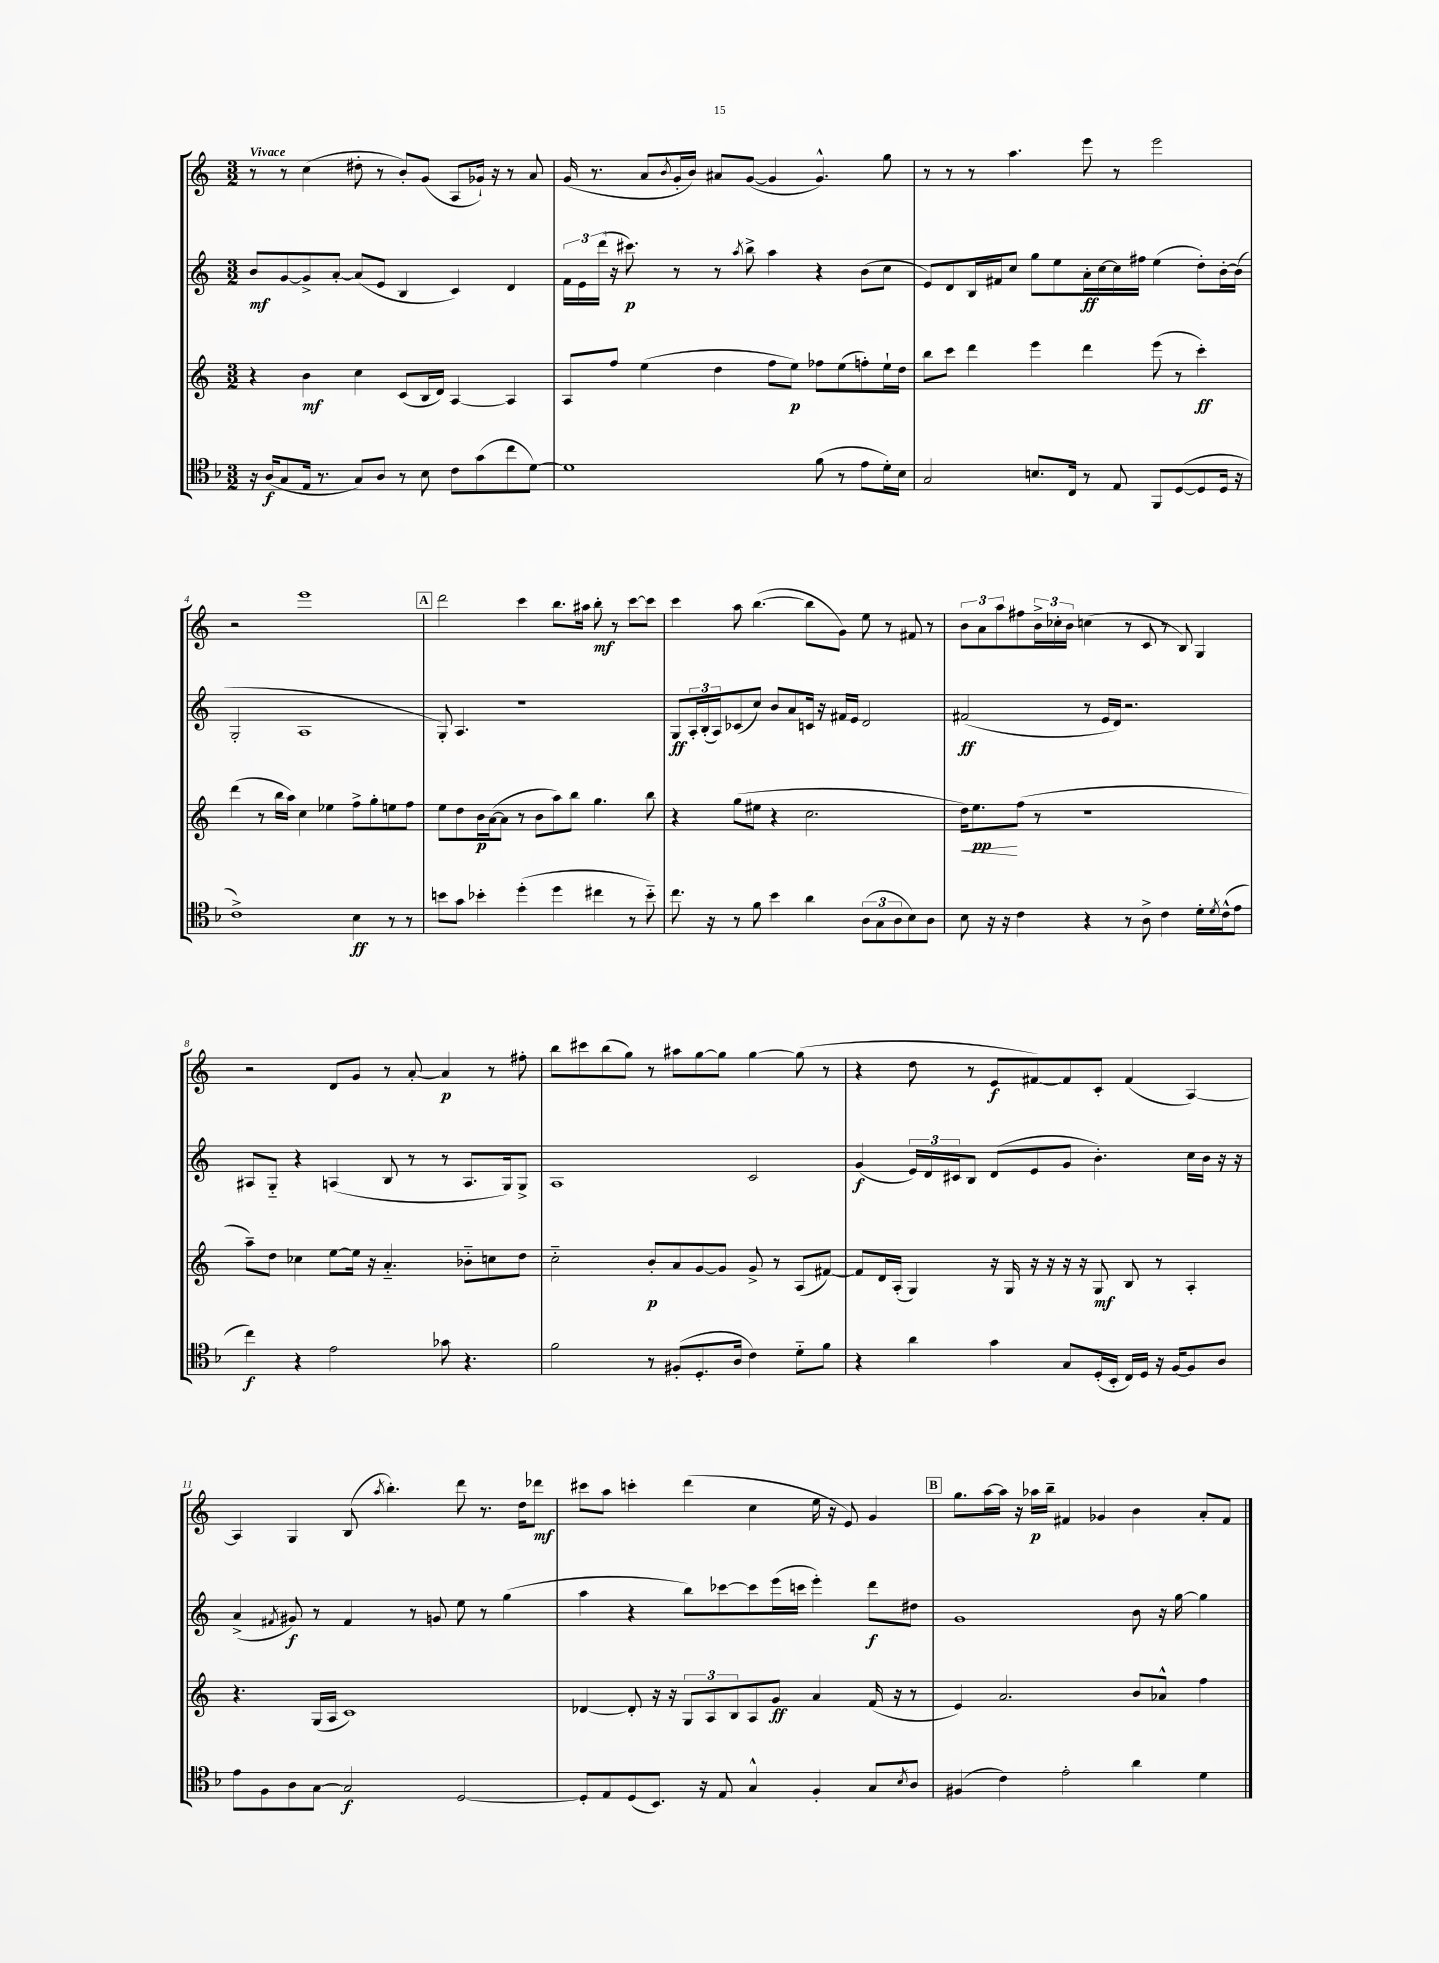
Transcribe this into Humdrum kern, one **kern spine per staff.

**kern	**kern	**kern	**kern
*staff4	*staff3	*staff2	*staff1
*clefC4	*clefG2	*clefG2	*clefG2
*k[b-]	*k[]	*k[]	*k[]
*M3/2	*M3/2	*M3/2	*M3/2
16r	4r	8b	8r
(16A	.	.	.
8G	.	[8g	8r
16E	4b	8g^]	(4cc
8.r	.	.	.
.	.	[8a'	.
8G)	4cc	(8a]	8dd#'
8A	.	8e	8r
8r	(8c	4B	8b')
8B-	16B	.	(8g
.	16d)	.	.
8c	[4A	4c)	8A
(8g	.	.	16g-`)
.	.	.	16r
8cc	4A]	4d	8r
[8d)	.	.	8a
=	=	=	=
1d]	8A	24f	(16g
.	.	24e	.
.	.	.	8.r
.	.	(24ddd	.
.	8ff	16r	.
.	.	8.ccc#)	.
.	(4ee	.	8a
.	.	.	8qb
.	.	8r	16g'
.	.	.	16b)
.	4dd	8r	8a#
.	.	8qaa	.
.	.	8bb^	([8g
.	8ff	4aa	4g]
.	8ee)	.	.
(8f	8ff-	4r	4.g^^)
8r	(8ee	.	.
8e	8ff')	(8b	.
16d')	16ee`	8cc	8gg
16B-	16dd	.	.
=	=	=	=
2G	8bb	8e)	8r
.	8ccc	8d	8r
.	4ddd	16B	8r
.	.	16f#	.
.	.	8cc	4.aa
8.B	4eee	8gg	.
.	.	8ee	.
16C	.	.	.
8r	4ddd	16a'	8eee
.	.	[16cc	.
8E	.	16cc]	8r
.	.	16ff#	.
8FF	(8eee	(4ee	2eee
([8D	8r	.	.
8D]	4ccc')	8dd')	.
16D	.	[16b'	.
16r	.	(16b]	.
=	=	=	=
1c^)	(4ddd	2G'	2r
.	8r	.	.
.	16bb	.	.
.	16aa)	.	.
.	4cc	1A	1eee
.	4ee-	.	.
4B-	8ff^	.	.
.	8gg'	.	.
8r	8ee	.	.
8r	8ff	.	.
=	=	=	=
8b	8ee	8G')	2ddd
8g	8dd	4.A	.
4b-'	16b	.	.
.	([16a	.	.
.	8a]	.	.
(4dd'	8r	1r	4ccc
.	8b	.	.
4dd	8aa)	.	8.bb
.	8bb	.	.
.	.	.	16aa#
4cc#	4.gg	.	8bb'
.	.	.	8r
8r	.	.	[8ccc
8b-'~)	8bb	.	8ccc]
=	=	=	=
8.cc	4r	8G	4ccc
.	.	24A'	.
.	.	(24B'	.
16r	.	.	.
.	.	24A)	.
8r	(8gg	(8c-	8aa
8f	8ee#	8cc)	([4.bb
4b-	4r	8b	.
.	.	8a	.
4a	2.cc	16c	8bb]
.	.	16r	.
.	.	16f#	8g)
.	.	16e	.
(12A	.	2d	8ee
12G	.	.	.
.	.	.	8r
12A	.	.	.
8B-)	.	.	8f#
8A	.	.	8r
=	=	=	=
8B-	16dd)	(2f#	12b
.	8.ee	.	.
.	.	.	12a
16r	.	.	.
.	.	.	12aa
16r	.	.	.
4c	(8ff	.	8ff#
.	8r	.	24b^
.	.	.	24cc-'
.	.	.	24b
4r	1r	8r	(4cc
.	.	16e	.
.	.	16d)	.
8r	.	2.r	8r
8A^	.	.	8c
4c	.	.	8r
.	.	.	8B)
16d'	.	.	4G
8qd	.	.	.
(16c^^	.	.	.
8e	.	.	.
=	=	=	=
4cc)	8aa~)	8A#	2r
.	8dd	8G'~	.
4r	4cc-	4r	.
2e	[8ee	(4A	8d
.	16ee]	.	8g
.	16r	.	.
.	4.a'~	8B	8r
.	.	8r	[8a'
8g-	.	8r	4a]
4.r	8b-'~	8.A	.
.	8cc	.	8r
.	.	16G)	.
.	8dd	8G^	8ff#'
=	=	=	=
2f	2cc'~	1A	8bb
.	.	.	8ccc#
.	.	.	(8bb
.	.	.	8gg)
8r	8b'	.	8r
(8F#'	8a	.	8aa#
8.D'	[8g	.	[8gg
.	8g]	.	8gg]
16A	.	.	.
4c)	8g^	2c	[4gg
.	8r	.	.
8d'~	(8A	.	(8gg]
8f	[8f#)	.	8r
=	=	=	=
4r	8f#]	(4g	4r
.	16d	.	.
.	(16A'	.	.
4a	4G)	24e)	8dd
.	.	24d	.
.	.	24c#	.
.	.	8B	8r
4g	16r	(8d	8e
.	16G	.	.
.	16r	8e	[8f#)
.	16r	.	.
8G	16r	8g	8f#]
.	16r	.	.
(16D'	8G	4.b')	8c'
16BB-'	.	.	.
16C)	8B	.	(4f#
16D	.	.	.
16r	8r	.	.
[16F	.	.	.
8F]	4A'	16cc	[4A)
.	.	16b	.
8A	.	16r	.
.	.	16r	.
=	=	=	=
8e	4.r	(4a^	4A]
8F	.	.	.
.	.	8qf#	.
8A	.	8g#)	4G
[8G	(16G	8r	.
.	16A	.	.
2G]	1c)	4f#	(8B
.	.	.	8qaa
.	.	.	4.bb')
.	.	8r	.
.	.	8g	.
[2D	.	8ee	8ddd
.	.	8r	8.r
.	.	(4gg	.
.	.	.	16dd
.	.	.	8ddd-
=	=	=	=
8D']	[4d-	4aa	8ccc#
8E	.	.	8aa
(8D	8d-']	4r	4ccc'
8.BB-)	16r	.	.
.	16r	.	.
.	12G	8bb)	(4ddd
16r	.	.	.
.	12A	.	.
8E	.	[8ccc-	.
.	12B	.	.
4G^^	8A	8ccc-]	4cc
.	8g	(16eee	.
.	.	16ccc	.
4F'	4a	4eee')	16ee
.	.	.	16r
.	.	.	8e)
8G	(16f	8ddd	4g
.	16r	.	.
8qB-	.	.	.
8A	8r	8dd#	.
=	=	=	=
(4F#	4e)	1g	8.gg
.	.	.	[16aa
4c)	2.a	.	16aa]
.	.	.	16r
.	.	.	16aa-
.	.	.	16bb~
2e'	.	.	4f#
.	.	.	4g-
4a	8b	8b	4b
.	8a-^^	16r	.
.	.	[16gg	.
4d	4ff	4gg]	8a'
.	.	.	8f#
==	==	==	==
*-	*-	*-	*-
